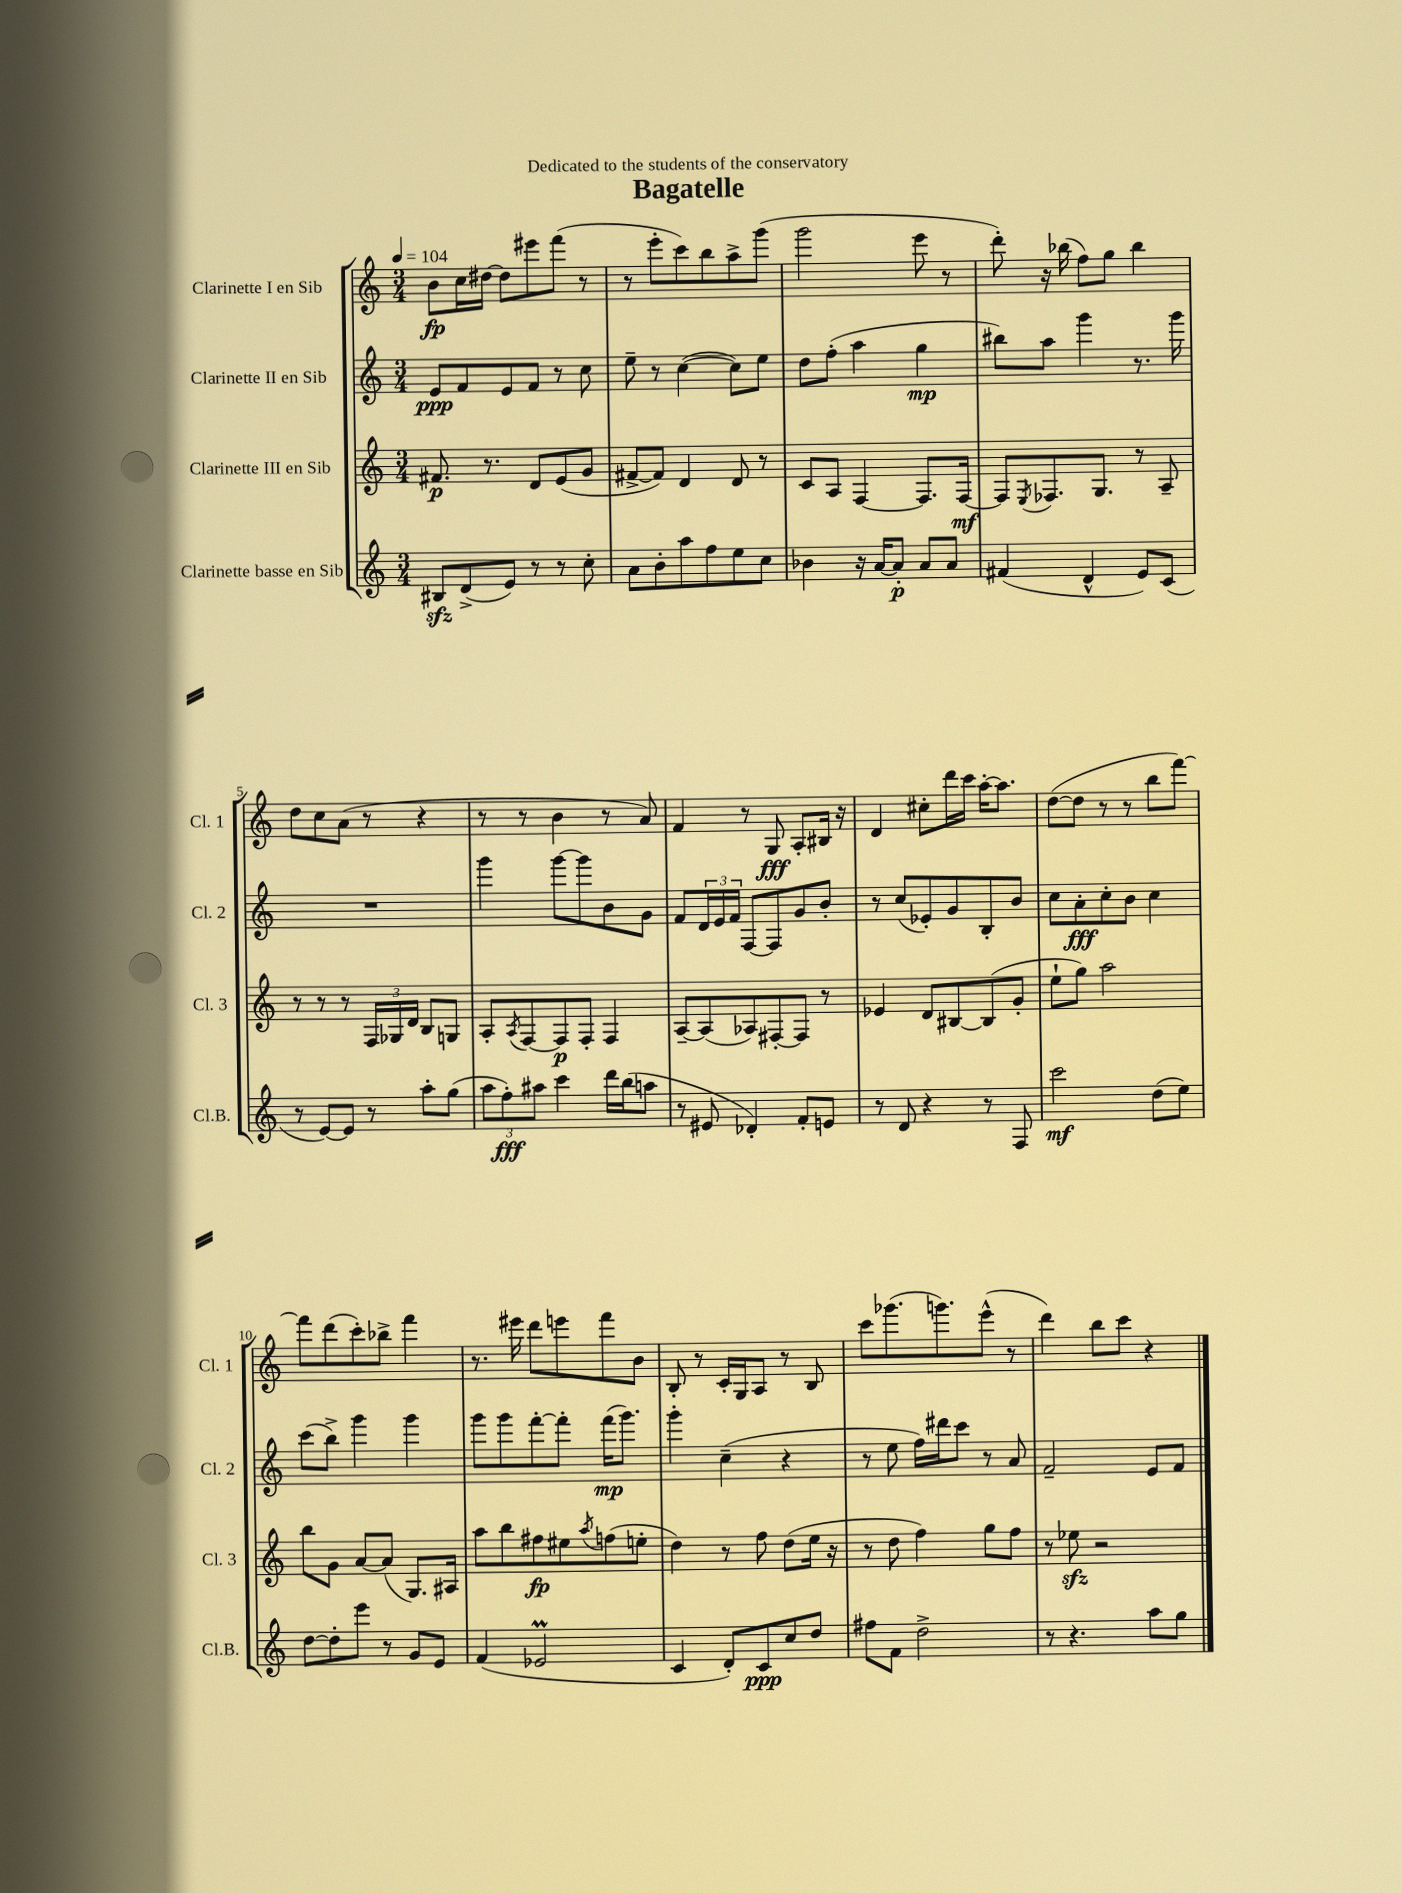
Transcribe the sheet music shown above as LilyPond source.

\header { title = "Bagatelle" dedication = "Dedicated to the students of the conservatory" }
<<
\new StaffGroup <<
\new Staff = "s0" \with { instrumentName = "Clarinette I en Sib" shortInstrumentName = "Cl. 1" } {
    \clef treble \key c \major \numericTimeSignature \time 3/4 \tempo 4 = 104
    b'8\fp c''16 dis''16~ dis''8 eis'''8 f'''8( r8 |
    r8 e'''8-. c'''8) b''8 a''8-> g'''8( |
    g'''2 e'''8 r8 |
    d'''8-.) r16 bes''16( f''8) g''8 bes''4 |
    d''8 c''8 a'8( r8 r4 |
    r8 r8 b'4 r8 a'8) |
    f'4 r8 g8\fff a8-. bis16 r16 |
    d'4 cis''8-. d'''16 c'''16 a''16~-. a''8. |
    d''8~( d''8 r8 r8 b''8 f'''8~) |
    f'''8 d'''8( c'''8-.) bes''8-> f'''4 |
    r8. eis'''16 d'''8 e'''8 f'''8 b'8 |
    b8-. r8 c'16-. g16 a8 r8 b8 |
    c'''8 ges'''8.( g'''8.) e'''8-^( r8 |
    d'''4) b''8 c'''8 r4 \bar "|." |
}
\new Staff = "s1" \with { instrumentName = "Clarinette II en Sib" shortInstrumentName = "Cl. 2" } {
    \clef treble \key c \major \numericTimeSignature \time 3/4
    e'8\ppp f'8 e'8 f'8 r8 c''8 |
    e''8-- r8 c''4~( c''8) e''8 |
    d''8 f''8-.( a''4 g''4\mp |
    bis''8) a''8 g'''4 r8. g'''16 |
    R2. |
    g'''4 g'''8~ g'''8 b'8 g'8 |
    f'8 \tuplet 3/2 { d'16 e'16 f'16 } f8~ f8 g'8 b'8-. |
    r8 c''8( ees'8-.) g'8 b8-. b'8 |
    c''8 a'8-.\fff c''8-. b'8 c''4 |
    c'''8( b''8->) g'''4 g'''4 |
    g'''8 g'''8 f'''8~-. f'''8-. f'''16\mp( g'''8.) |
    g'''4-. c''4--( r4 |
    r8 e''8 f''16) dis'''16 c'''8 r8 a'8 |
    f'2-- e'8 f'8 \bar "|." |
}
\new Staff = "s2" \with { instrumentName = "Clarinette III en Sib" shortInstrumentName = "Cl. 3" } {
    \clef treble \key c \major \numericTimeSignature \time 3/4
    fis'8.\p r8. d'8 e'8( g'8 |
    fis'8~-> fis'8) d'4 d'8 r8 |
    c'8 a8 f4~ f8. f16~\mf |
    f8 \acciaccatura { e8 } fes8. g8. r8 a8-- |
    r8 r8 r8 \tuplet 3/2 { f16 ges16 d'16 } b8 g8 |
    a8-. \acciaccatura { a8 } f8~ f8\p f8-. f4 |
    a8~-- a8( aes8) fis8~-. fis8 r8 |
    ees'4 d'8 bis8~ bis8( g'8-. |
    e''8-! g''8) a''2 |
    b''8 g'8 a'8~ a'8( g8.) ais16 |
    a''8 b''8 fis''8\fp eis''8 \acciaccatura { a''8 } f''8( e''8-. |
    d''4) r8 f''8 d''8( e''16 r16 |
    r8 d''8 f''4) g''8 f''8 |
    r8 ees''8\sfz r2 \bar "|." |
}
\new Staff = "s3" \with { instrumentName = "Clarinette basse en Sib" shortInstrumentName = "Cl.B." } {
    \clef treble \key c \major \numericTimeSignature \time 3/4
    bis8\sfz d'8->( e'8) r8 r8 c''8-. |
    a'8 b'8-. a''8 f''8 e''8 c''8 |
    bes'4 r16 a'16~ a'8-.\p a'8 a'8 |
    fis'4( d'4-^ e'8) c'8( |
    r8 e'8~) e'8 r8 a''8-. g''8( |
    \tuplet 3/2 { a''8 f''8-.\fff) ais''8 } c'''4 d'''16 b''16( a''8 |
    r8 eis'8 des'4-.) f'8-. e'8 |
    r8 d'8 r4 r8 f8 |
    c'''2\mf d''8( e''8) |
    d''8~ d''8-. e'''8 r8 g'8 e'8 |
    f'4( ees'2\prall |
    c'4 d'8-.) c'8\ppp c''8 d''8 |
    fis''8 f'8 d''2-> |
    r8 r4. a''8 g''8 \bar "|." |
}
>>
>>
